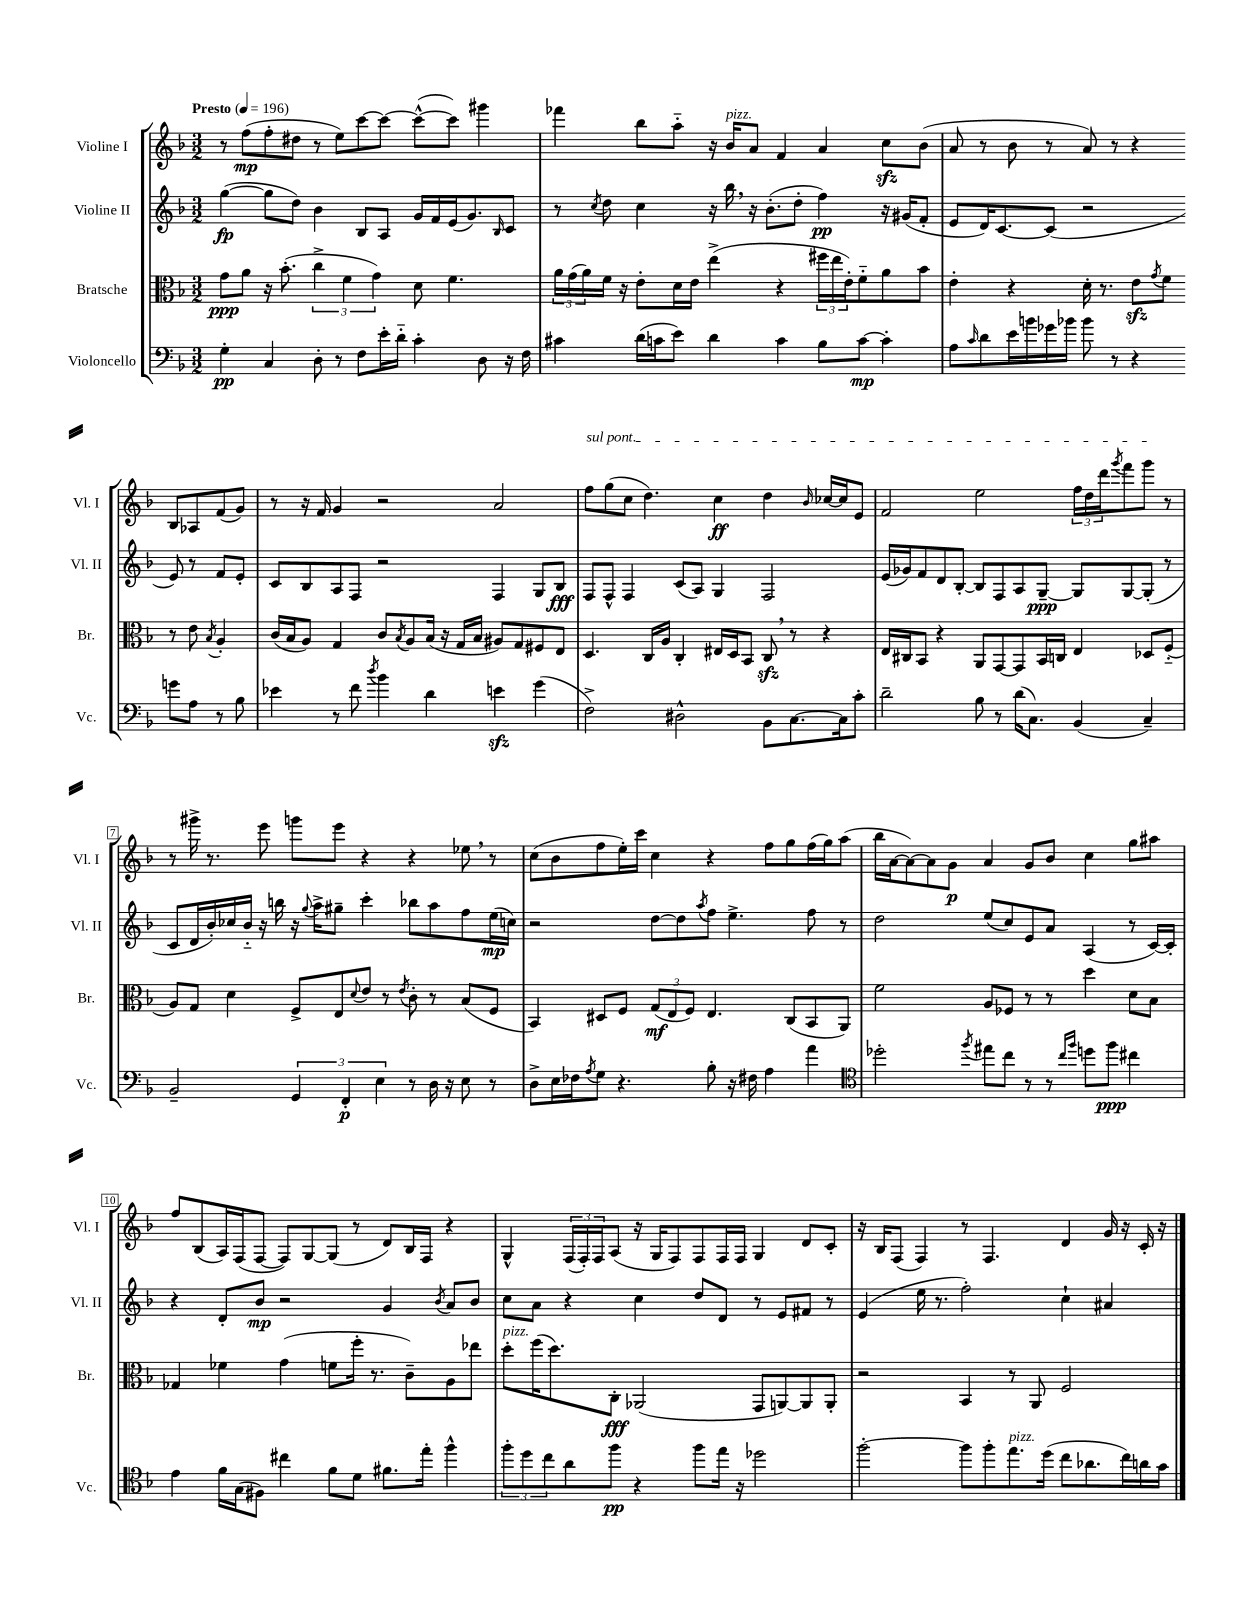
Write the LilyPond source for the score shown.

<<
\new StaffGroup <<
\new Staff = "s0" \with { instrumentName = "Violine I" shortInstrumentName = "Vl. I" } {
    \clef treble \key f \major \numericTimeSignature \time 3/2 \tempo "Presto" 4 = 196
    r8 f''8\mp( f''8-. dis''8 r8 e''8) c'''8~ c'''8~ c'''8~-^( c'''8) gis'''4 |
    fes'''4 bes''8 a''8-_ r16 bes'16^\markup { \italic "pizz." } a'8 f'4 a'4 c''8\sfz bes'8( |
    a'8 r8 bes'8 r8 a'8) r8 r4 bes8 aes8 f'8( g'8) |
    r8 r16 f'16 g'4 r2 a'2 |
    \once \override TextSpanner.bound-details.left.text = \markup { \italic "sul pont." } f''8\startTextSpan g''8( c''8 d''4.) c''4\ff d''4 \grace { bes'16 } ces''16~ ces''16 e'8 |
    f'2 e''2 \tuplet 3/2 { f''16 d''16 d'''16 } \acciaccatura { g'''8 } f'''8 g'''8\stopTextSpan r8 |
    r8 gis'''16-> r8. e'''8 g'''8 e'''8 r4 r4 ees''8 \breathe r8 |
    c''8( bes'8 f''8 e''16-.) c'''16 c''4 r4 f''8 g''8 f''16( g''16) a''8( |
    bes''16 a'16~ a'8~) a'8 g'8\p a'4 g'8 bes'8 c''4 g''8 ais''8 |
    f''8 bes8( a16) f16( f8~ f8) g8~ g8( r8 d'8) bes16 f16 r4 |
    g4-^ \tuplet 3/2 { f16( f16-.) f16 } a8( r16 g16 f8) f8 f16 f16 g4 d'8 c'8-. |
    r16 bes16 f8( f4) r8 f4. d'4 g'16 r16 c'16-. r16 \bar "|." |
}
\new Staff = "s1" \with { instrumentName = "Violine II" shortInstrumentName = "Vl. II" } {
    \clef treble \key f \major \numericTimeSignature \time 3/2
    g''4~\fp( g''8 d''8) bes'4 bes8 a8 g'16 f'16 e'16( g'8.) \grace { bes16 } c'8 |
    r8 \acciaccatura { c''8 } d''8 c''4 r16 bes''16 \breathe r16 bes'8.-.( d''8-. f''4\pp) r16 gis'16( f'8-. |
    e'8 d'16) c'8.~ c'8( r2 e'8) r8 f'8 e'8-. |
    c'8 bes8 a8 f8 r2 f4 g8 bes8\fff |
    f8 f8-^ f4 c'8( a8) g4 f2 |
    e'16( ges'16) f'8 d'8 bes8~-. bes8 f8 a8 g8~--\ppp g8 g8~ g8-.( r8 |
    c'8 d'16 bes'16-.) ces''16 bes'16-_ r16 b''16 r16 \appoggiatura { g''8 } a''16-> gis''8-- c'''4-. bes''8 a''8 f''8 e''16\mp( c''16) |
    r2 d''8~ d''8 \acciaccatura { a''8 } f''8 e''4.-> f''8 r8 |
    d''2 e''8( c''8) e'8 a'8 a4( r8 c'16~) c'16-. |
    r4 d'8-. bes'8\mp r2 g'4 \acciaccatura { bes'8 } a'8 bes'8 |
    c''8 a'8 r4 c''4 d''8 d'8 r8 e'8 fis'8 r8 |
    e'4( e''16 r8. f''2-.) c''4-! ais'4 \bar "|." |
}
\new Staff = "s2" \with { instrumentName = "Bratsche" shortInstrumentName = "Br." } {
    \clef alto \key f \major \numericTimeSignature \time 3/2
    g'8\ppp a'8 r16 bes'8.-.( \tuplet 3/2 { c''4-> f'4 g'4) } d'8 f'4. |
    \tuplet 3/2 { a'16 g'16( a'16) } f'16 r16 e'8-. d'16 e'16 e''4->( r4 \tuplet 3/2 { fis''16 e''16 e'16-.) } f'8-_ a'8 bes'8 |
    e'4-. r4 d'16-. r8. e'8\sfz \acciaccatura { g'8 } f'8 r8 e'8 \acciaccatura { bes8 } a4-. |
    c'16( bes16 a8) g4 c'8 \acciaccatura { bes8 } a8 bes16( r16 g16 bes16 ais8) g8 fis8 e8 |
    d4. c16 a16 c4-. eis16 d16 bes,8 c8\sfz \breathe r8 r4 |
    e16 cis16 bes,8 r4 a,8 g,8~ g,8 bes,16 c16 e4 des8 f8-_( |
    a8) g8 d'4 f8-> e8 \appoggiatura { d'8 } e'8 r8 \acciaccatura { e'8 } c'8-. r8 bes8( f8 |
    bes,4) dis8 f8 \tuplet 3/2 { g8\mf( e8 f8) } e4. c8( bes,8 a,8) |
    f'2 a8 fes8 r8 r8 d''4 d'8 bes8 |
    ges4 fes'4 g'4( f'8 f''16-. r8. c'8--) a8 ees''8 |
    d''8-.^\markup { \italic "pizz." } f''16( d''8.) c8-.\fff aes,2( g,8 a,8~) a,8 a,8-. |
    r2 bes,4 r8 a,8 f2 \bar "|." |
}
\new Staff = "s3" \with { instrumentName = "Violoncello" shortInstrumentName = "Vc." } {
    \clef bass \key f \major \numericTimeSignature \time 3/2
    g4-.\pp c4 d8-. r8 f8 e'16-. d'16-_ c'4-. d8 r16 f16 |
    cis'4 d'16( c'16 e'8) d'4 c'4 bes8 c'8~\mp c'4-. |
    a8 \grace { c'16 } d'8 e'16 b'16 ges'16 bes'16 bes'8 r8 r4 g'8 a8 r8 bes8 |
    ees'4 r8 f'8 \acciaccatura { d''8 } bes'4 d'4 e'4\sfz g'4( |
    f2->) dis2-^ bes,8 c8.~ c16 c'8-. |
    d'2-- bes8 r8 d'16( c8.) bes,4( c4--) |
    bes,2-- \tuplet 3/2 { g,4 f,4-.\p e4 } r8 d16 r16 e8 r8 |
    d8-> e16 fes16 \acciaccatura { a8 } g8 r4. bes8-. r16 fis16 a4 a'4 |
    \clef tenor des''2-. \acciaccatura { f''8 } eis''8 c''8 r8 r8 \grace { c''16 f''16 } d''8 f''8\ppp cis''4 |
    e'4 f'16 g16( fis8) cis''4 f'8 d'8 fis'8. e''16-. f''4-^ |
    \tuplet 3/2 { f''8-. d''8 c''8 } a'8 f''8\pp r4 f''8 e''16 r16 des''2 |
    f''2~-. f''8 f''8-. e''8.^\markup { \italic "pizz." } d''16( c''8 aes'8. c''16) a'16 g'16 \bar "|." |
}
>>
>>
\layout { \context { \Score \override BarNumber.stencil = #(make-stencil-boxer 0.1 0.3 ly:text-interface::print) } }
